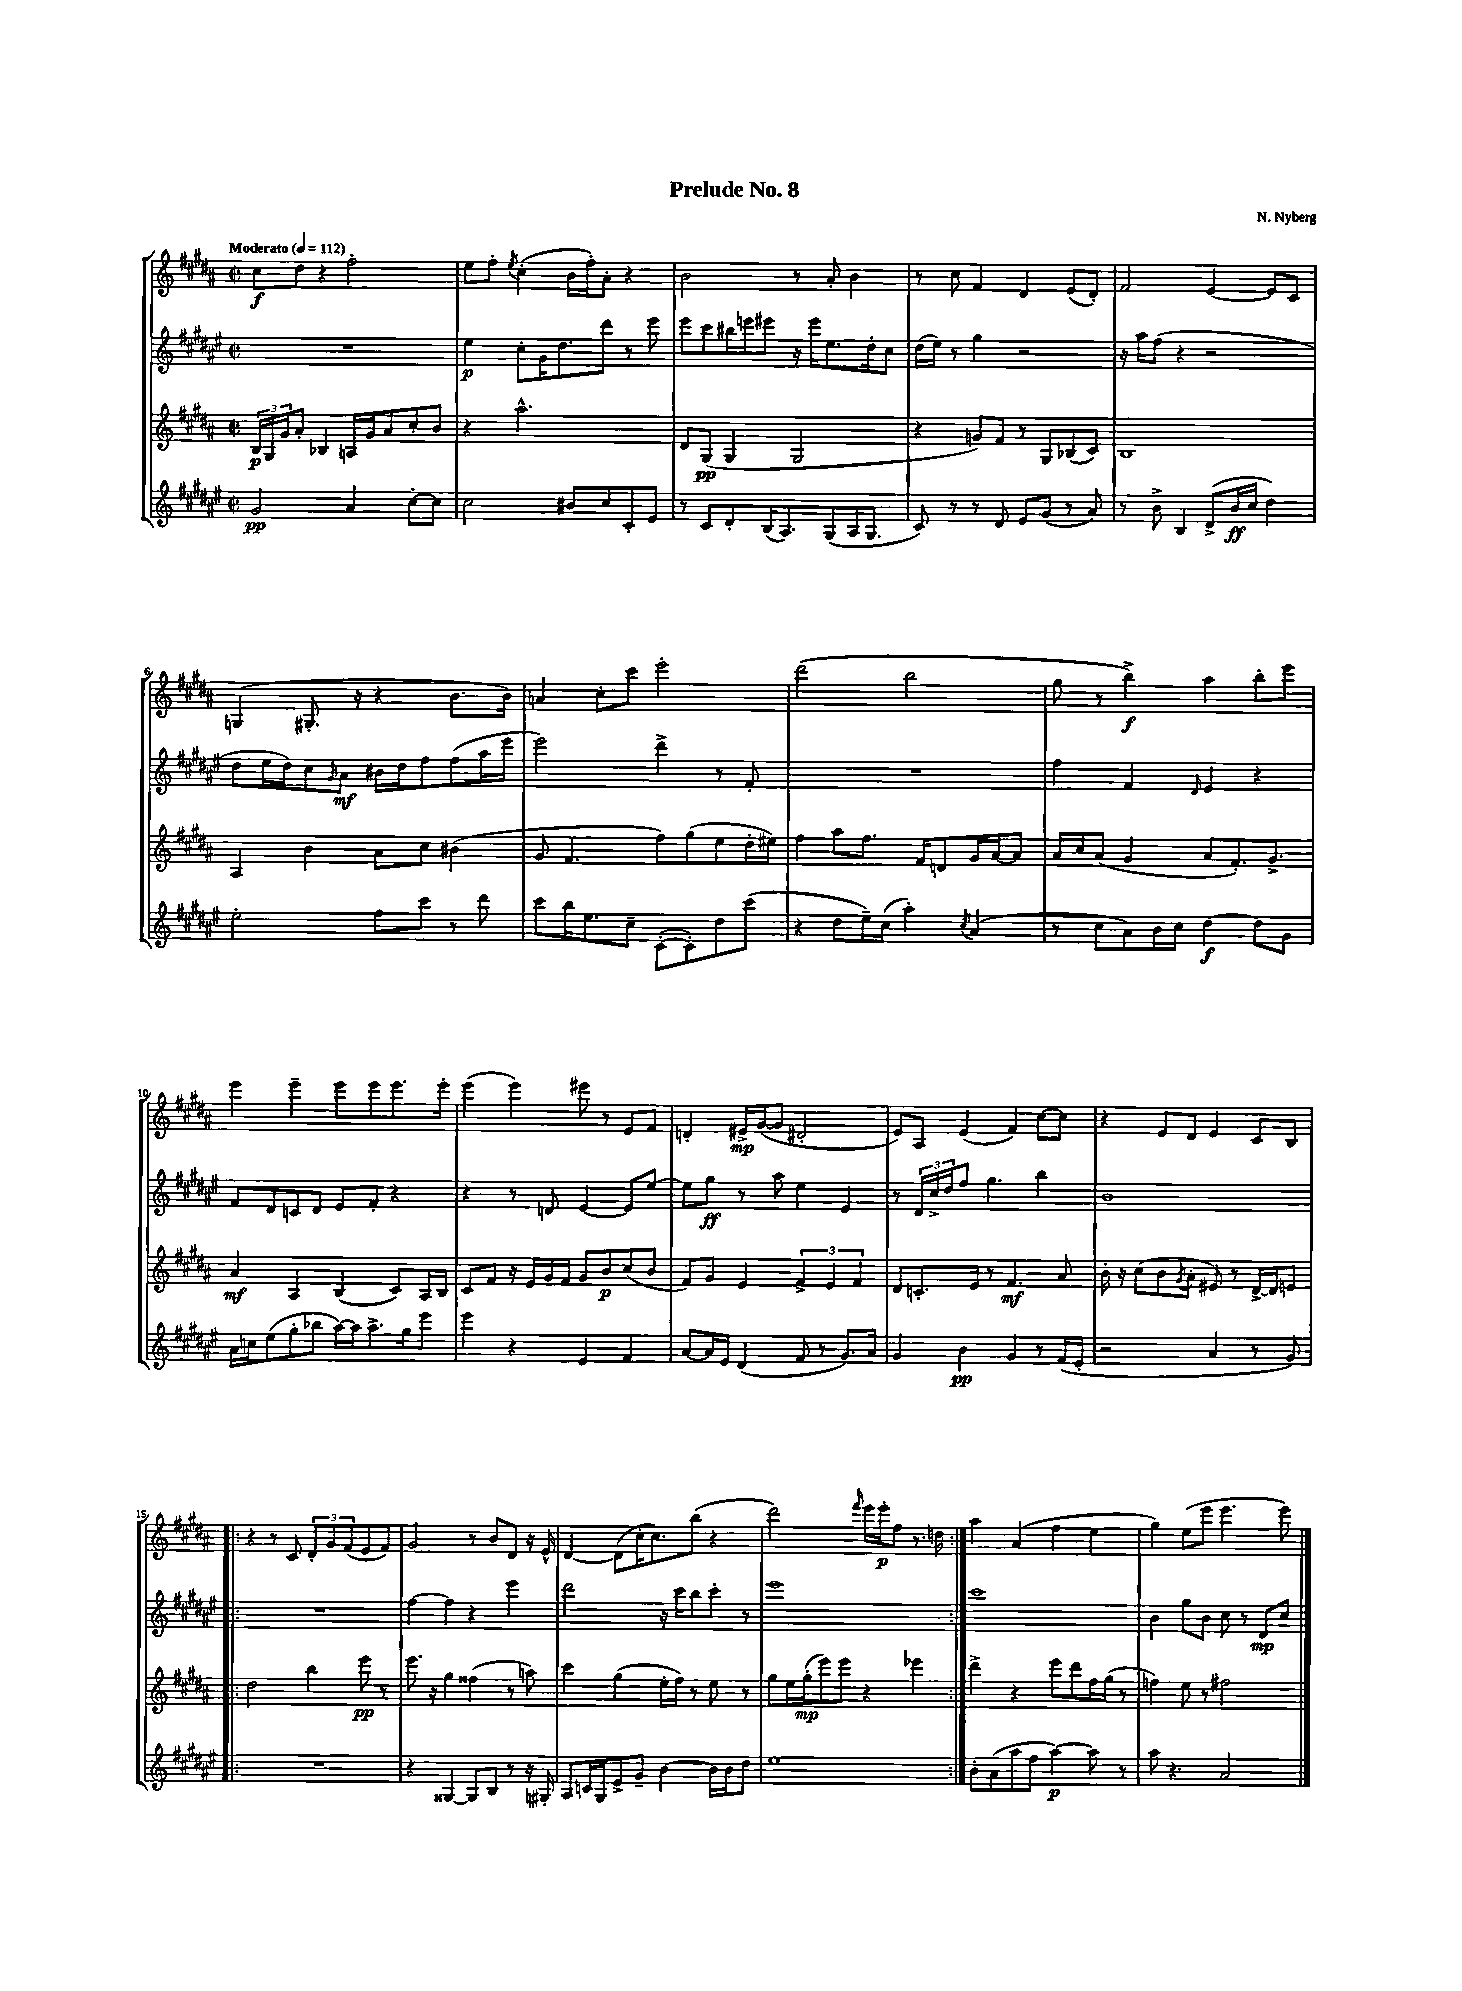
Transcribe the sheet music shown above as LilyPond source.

\header { title = "Prelude No. 8" composer = "N. Nyberg" }
<<
\new StaffGroup <<
\new Staff = "s0" {
    \clef treble \key b \major \defaultTimeSignature \time 2/2 \tempo "Moderato" 4 = 112
    cis''8\f dis''8 r4 fis''2-. |
    e''8 fis''8-. \acciaccatura { e''8 } cis''4-.( b'16 fis''16-.) ais'8-. r4 |
    b'2 r8 ais'8-. b'4 |
    r8 cis''8 fis'4 dis'4 e'8( dis'8-.) |
    fis'2 e'4~ e'8 cis'8 |
    g4( gis8.-. r16 r4 b'8. b'16) |
    a'4 cis''8-. cis'''8 e'''2-. |
    dis'''2( b''2 |
    gis''8 r8 b''4->\f) ais''4 b''8-. e'''8 |
    e'''4 e'''4-- e'''8 e'''8 e'''8. e'''16-. |
    e'''4( e'''4) eis'''8 r8 e'8 fis'8 |
    d'4-. eis'16->\mp gis'16~( gis'8 dis'2-. |
    e'8) ais8 e'4( fis'4) cis''8~ cis''8 |
    r4 e'8 dis'8 e'4 cis'8 b8 |
    \repeat volta 2 { r4 r8 cis'8 \tuplet 3/2 { dis'8-. gis'8 fis'8( } e'8 fis'8) |
    gis'2 r8 b'8 dis'8 r16 e'16-^ |
    dis'4~ dis'8( cis''16-. cis''8.) b''8( r4 |
    dis'''2) \grace { fis'''16 } e'''16 e'''16-.\p fis''8 r8. d''16 | }
    ais''4 ais'4( fis''4 e''4 |
    gis''4) e''8( e'''8 e'''4. e'''8) \bar "|." |
}
\new Staff = "s1" {
    \clef treble \key fis \major \defaultTimeSignature \time 2/2
    R1 |
    eis''4\p cis''8-. gis'16 dis''8. dis'''8 r8 eis'''8 |
    eis'''8 cis'''8 bis''16 e'''16 eis'''8 r16 eis'''16 eis''8. dis''16-. cis''8 |
    dis''16( eis''16) r8 gis''4 r2 |
    r16 ais''16 fis''8( r4 r2 |
    dis''8 eis''16 dis''16) cis''8 \grace { gis'16 } ais'8\mf bis'16 dis''16 fis''8 fis''8( ais''16 eis'''16 |
    eis'''2) dis'''4-> r8 fis'8-. |
    R1 |
    fis''4 fis'4 \grace { dis'16 } eis'4 r4 |
    fis'8 dis'8 c'8 dis'8 eis'8 fis'8-. r4 |
    r4 r8 d'8 eis'4~ eis'8 eis''8~ |
    eis''8 gis''8\ff r8 ais''8 eis''4 eis'4 |
    r8 \tuplet 3/2 { dis'16 cis''16-> dis''16 } fis''8 gis''4. b''4 |
    b'1 |
    \repeat volta 2 { R1 |
    fis''4~ fis''4 r4 eis'''4 |
    dis'''2 r16 cis'''16 b''8 cis'''8-. r8 |
    eis'''1 | }
    cis'''1 |
    b'4 gis''8 b'8 cis''8 r8 dis'8\mp cis''8 \bar "|." |
}
\new Staff = "s2" {
    \clef treble \key b \major \defaultTimeSignature \time 2/2
    \tuplet 3/2 { b16\p gis16 gis'16 } ais'8-. bes4 a16 gis'16 ais'8 cis''8-. b'8 |
    r4 ais''2.-^ |
    dis'8 gis8\pp( gis4 gis2 |
    r4 g'8) fis'8 r8 gis8 bes8( cis'8) |
    b1 |
    ais4 b'4 ais'8 cis''8 bis'4( |
    gis'8 fis'4. fis''8) gis''8( e''8 dis''16-. eis''16) |
    fis''4 ais''8 fis''8. fis'16 d'8 gis'16 ais'16~ ais'8 |
    ais'16 cis''16 ais'8( gis'4 ais'8 fis'8.-.) gis'8.-> |
    ais'4\mf ais4 b4( cis'8) ais16 b16 |
    cis'8 fis'8 r16 e'16 gis'16 fis'16 gis'8 b'8\p cis''8( b'8 |
    fis'8) gis'8 e'4 \tuplet 3/2 { fis'4-> e'4 fis'4 } |
    dis'8 c'8.-. e'16 r8 fis'4.\mf ais'8 |
    b'16-. r16 cis''8( b'8 \acciaccatura { gis'8 } ais'8-. eis'8) r8 dis'16~-> dis'16 e'8 |
    \repeat volta 2 { dis''2 b''4 e'''8\pp r8 |
    e'''8. r16 gis''4 fisis''4( r8 a''8) |
    cis'''4 gis''4( e''16-. fis''16) r8 e''8 r8 |
    gis''8 e''16 gis''16-.\mp( e'''8) e'''8 r4 ees'''4 | }
    dis'''4-> r4 e'''8 dis'''8 fis''16 gis''16( r8 |
    f''4) e''8 r8 fis''2 \bar "|." |
}
\new Staff = "s3" {
    \clef treble \key fis \major \defaultTimeSignature \time 2/2
    gis'2\pp ais'4 cis''8~-. cis''8 |
    cis''2 bis'8 cis''8 cis'8-. eis'8 |
    r8 cis'8 dis'8-. b16( ais8.) gis8( ais16 gis8. |
    cis'8) r8 r8 dis'8 eis'8 gis'8( r8 ais'8) |
    r8 b'8-> b4 dis'8->( b'16\ff cis''16 dis''4) |
    eis''2-. fis''8 cis'''8 r8 dis'''8 |
    cis'''8 b''16 eis''8. cis''8-- cis'8~-.( cis'8-.) dis''8 cis'''8( |
    r4 dis''8 eis''16--) cis''16( ais''4-.) \acciaccatura { cis''8 } ais'4( |
    r8 cis''8 ais'8) b'16 cis''16 dis''4~\f dis''8 gis'8 |
    ais'16 c''16 eis''8( gis''8-. bes''8 ais''16~) ais''16 ais''8.-> gis''16 eis'''8 |
    eis'''4 r4 eis'4 fis'4 |
    ais'8~ ais'16 eis'16 dis'4( fis'8 r8 gis'8.) ais'16 |
    gis'4 b'4\pp gis'4 r8 fis'16( eis'16-. |
    r2 ais'4 r8 gis'8) |
    \repeat volta 2 { R1 |
    r4 gisis4~ gisis8 b8 r8 r16 gis16-. |
    ais8 c'16 gis16 eis'8-> gis'8-- b'4~ b'16 b'16 dis''8 |
    eis''1 | }
    b'8-. ais'8( ais''8 fis''8 ais''4~\p) ais''8 r8 |
    ais''8 r4. ais'2 \bar "|." |
}
>>
>>
